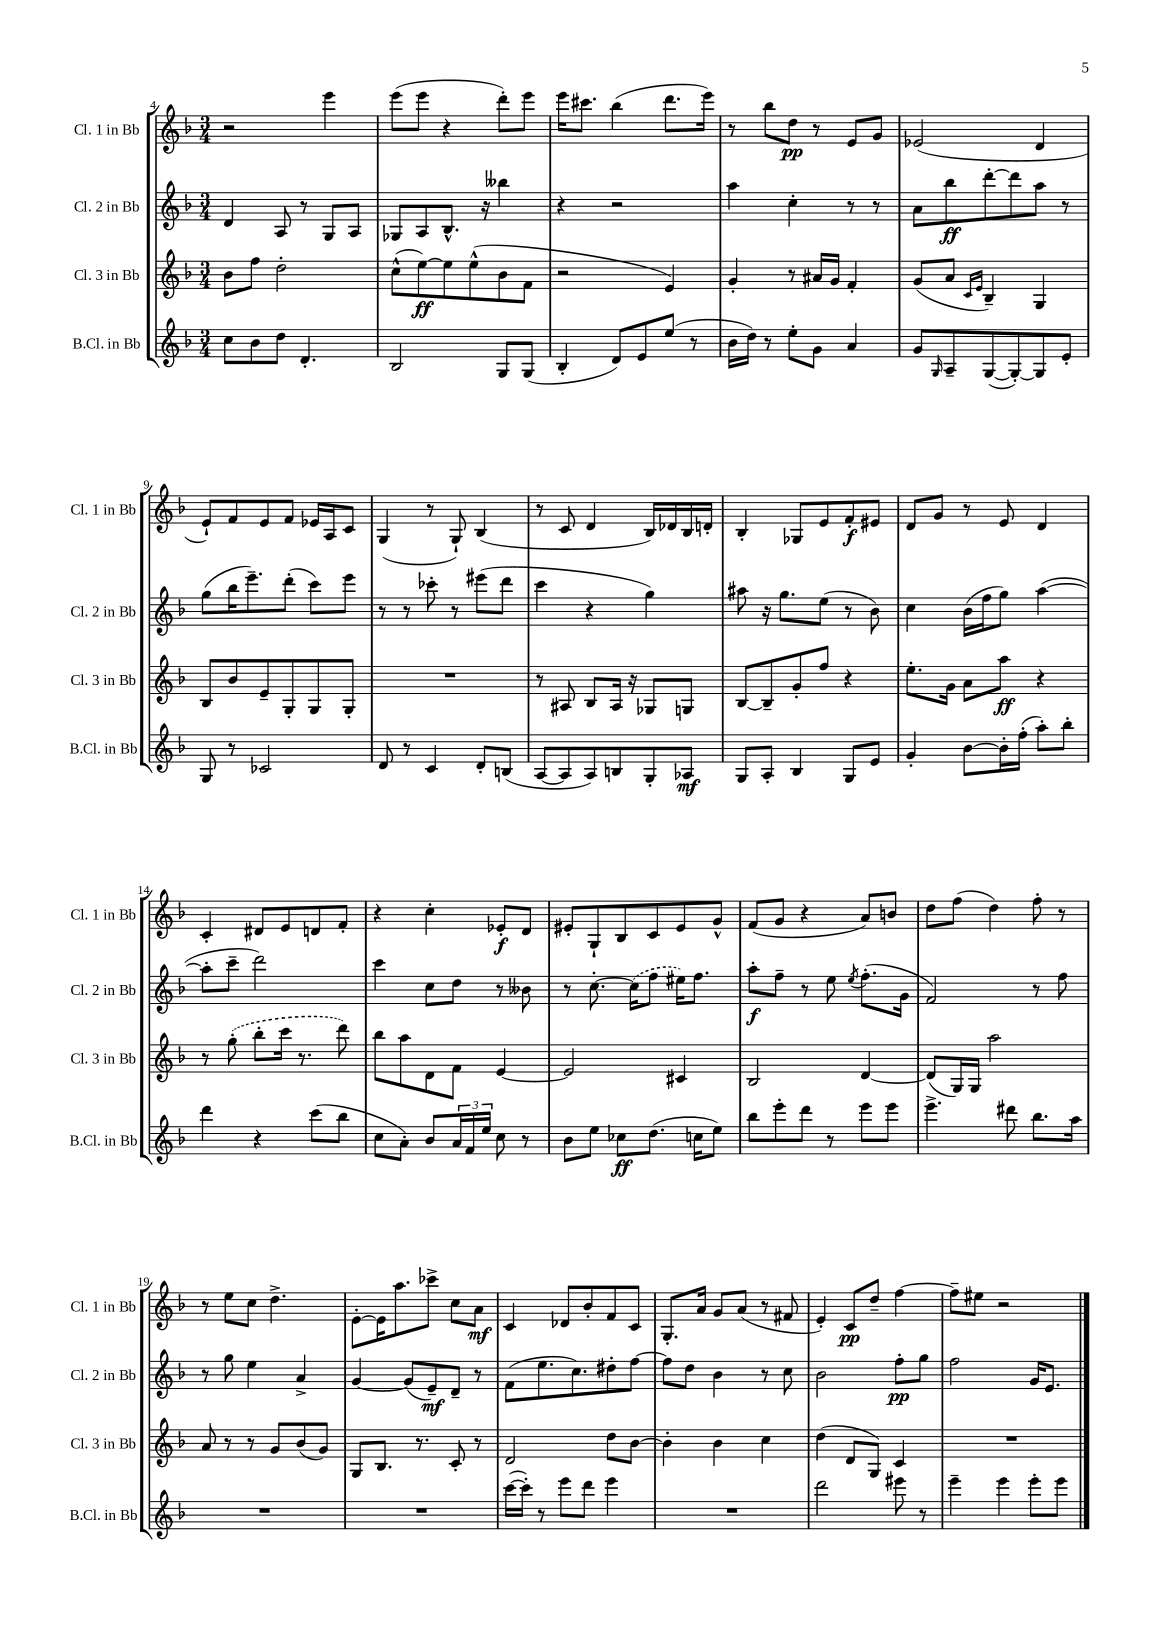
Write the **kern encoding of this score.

**kern	**kern	**kern	**kern
*staff4	*staff3	*staff2	*staff1
*clefG2	*clefG2	*clefG2	*clefG2
*k[b-]	*k[b-]	*k[b-]	*k[b-]
*M3/4	*M3/4	*M3/4	*M3/4
8cc	8b-	4d	2r
8b-	8ff	.	.
8dd	2dd'	8A	.
4.d'	.	8r	.
.	.	8G	4eee
.	.	8A	.
=	=	=	=
2B-	(8cc^^	8G-	(8eee
.	[8ee)	8A	8eee
.	8ee]	8.B-^^	4r
.	(8ee^^	.	.
.	.	16r	.
8G	8b-	4bb--	8ddd')
(8G	8f	.	8eee
=	=	=	=
4B-'	2r	4r	16eee
.	.	.	8.ccc#
8d)	.	2r	(4bb-
8e	.	.	.
(8ee	4e)	.	8.ddd
8r	.	.	.
.	.	.	16eee)
=	=	=	=
16b-	4g'	4aa	8r
16dd)	.	.	.
8r	.	.	8bb-
8ee'	8r	4cc'	8dd
8g	16a#	.	8r
.	16g	.	.
4a	4f'	8r	8e
.	.	8r	8g
=	=	=	=
8g	(8g	8a	(2e-
16qqG	.	.	.
8A~	8a	8bb-	.
.	16qqc	.	.
.	16qqe	.	.
([8G	4B-~)	[8ddd'	.
8G'_)	.	8ddd]	.
8G]	4G	8aa	4d
8e'	.	8r	.
=	=	=	=
8G	8B-	(8gg	8e`)
8r	8b-	16bb-	8f
.	.	8.eee~)	.
2c-	8e~	.	8e
.	8G'	(8ddd'	8f
.	8G	8ccc)	16e-
.	.	.	16A
.	8G'	8eee	8c
=	=	=	=
8d	2.r	8r	(4G
8r	.	8r	.
4c	.	8ccc-'	8r
.	.	8r	8G`)
8d'	.	(8eee#	(4B-
(8B	.	8ddd	.
=	=	=	=
[8A	8r	4ccc	8r
8A]	8A#	.	8c
8A)	8B-	4r	4d
8B	16A#	.	.
.	16r	.	.
8G'	8G-	4gg)	16B-)
.	.	.	16d-
8A-	8G	.	16B-
.	.	.	16d'
=	=	=	=
8G	[8B-	8aa#	4B-'
8A'	8B-~]	16r	.
.	.	8.gg	.
4B-	8g'	.	8G-
.	8ff	(8ee	8e
8G	4r	8r	8f'
8e	.	8b-)	8e#
=	=	=	=
4g'	8.ee'	4cc	8d
.	.	.	8g
.	16g	.	.
[8b-	8a	(16b-	8r
.	.	16ff	.
16b-']	8aa	8gg)	8e
(16ff'	.	.	.
8aa')	4r	([4aa	4d
8bb-'	.	.	.
=	=	=	=
4ddd	8r	8aa']	4c'
.	(8gg'	8ccc~	.
4r	8bb-'	2ddd)	8d#
.	16ccc	.	8e
.	8.r	.	.
(8ccc	.	.	8d
8bb-	8ddd)	.	8f'
=	=	=	=
8cc	8bb-	4ccc	4r
8a')	8aa	.	.
8b-	8d	8cc	4cc'
24a	8f	8dd	.
24f	.	.	.
24ee	.	.	.
8cc	[4e	8r	8e-'
8r	.	8b--	8d
=	=	=	=
8b-	2e]	8r	8e#'
8ee	.	[8.cc'	8G`
8cc-	.	.	8B-
.	.	(16cc]	.
(8.dd	.	8ff	8c
.	4c#	16ee#)	8e#
16cc	.	8.ff	.
8ee)	.	.	8g^^
=	=	=	=
8bb-	2B-	8aa'	(8f
8eee'	.	8ff~	8g
8ddd	.	8r	4r
8r	.	8ee	.
.	.	8qee	.
8eee	[4d	(8.ff'	8a)
8eee	.	.	8b
.	.	16g	.
=	=	=	=
4.eee^	(8d]	2f)	8dd
.	16G)	.	(8ff
.	16G	.	.
.	2aa	.	4dd)
8ddd#	.	.	.
8.bb-	.	8r	8ff'
.	.	8ff	8r
16aa	.	.	.
=	=	=	=
2.r	8a	8r	8r
.	8r	8gg	8ee
.	8r	4ee	8cc
.	8g	.	4.dd^
.	(8b-	4a^	.
.	8g)	.	.
=	=	=	=
2.r	8G	[4g	[8e'
.	8.B-	.	16e]
.	.	.	8.aa
.	.	(8g]	.
.	8.r	.	.
.	.	8e~)	8ccc-^
.	8c'	8d~	8cc
.	8r	8r	8a
=	=	=	=
([16ccc	2d	(8f	4c
16ccc'])	.	.	.
8r	.	8.ee	.
8eee	.	.	8d-
.	.	8.cc)	.
8ddd	.	.	8b-'
4eee	8dd	8dd#'	8f
.	[8b-	[8ff	8c
=	=	=	=
2.r	4b-']	8ff]	8.G'
.	.	8dd	.
.	.	.	16a
.	4b-	4b-	8g
.	.	.	(8a
.	4cc	8r	8r
.	.	8cc	8f#
=	=	=	=
2ddd	(4dd	2b-	4e')
.	8d	.	8c
.	8G)	.	8dd~
8eee#	4c	8ff'	[4ff
8r	.	8gg	.
=	=	=	=
4eee~	2.r	2ff	8ff~]
.	.	.	8ee#
4eee	.	.	2r
8eee'	.	16g	.
.	.	8.e	.
8eee	.	.	.
==	==	==	==
*-	*-	*-	*-
